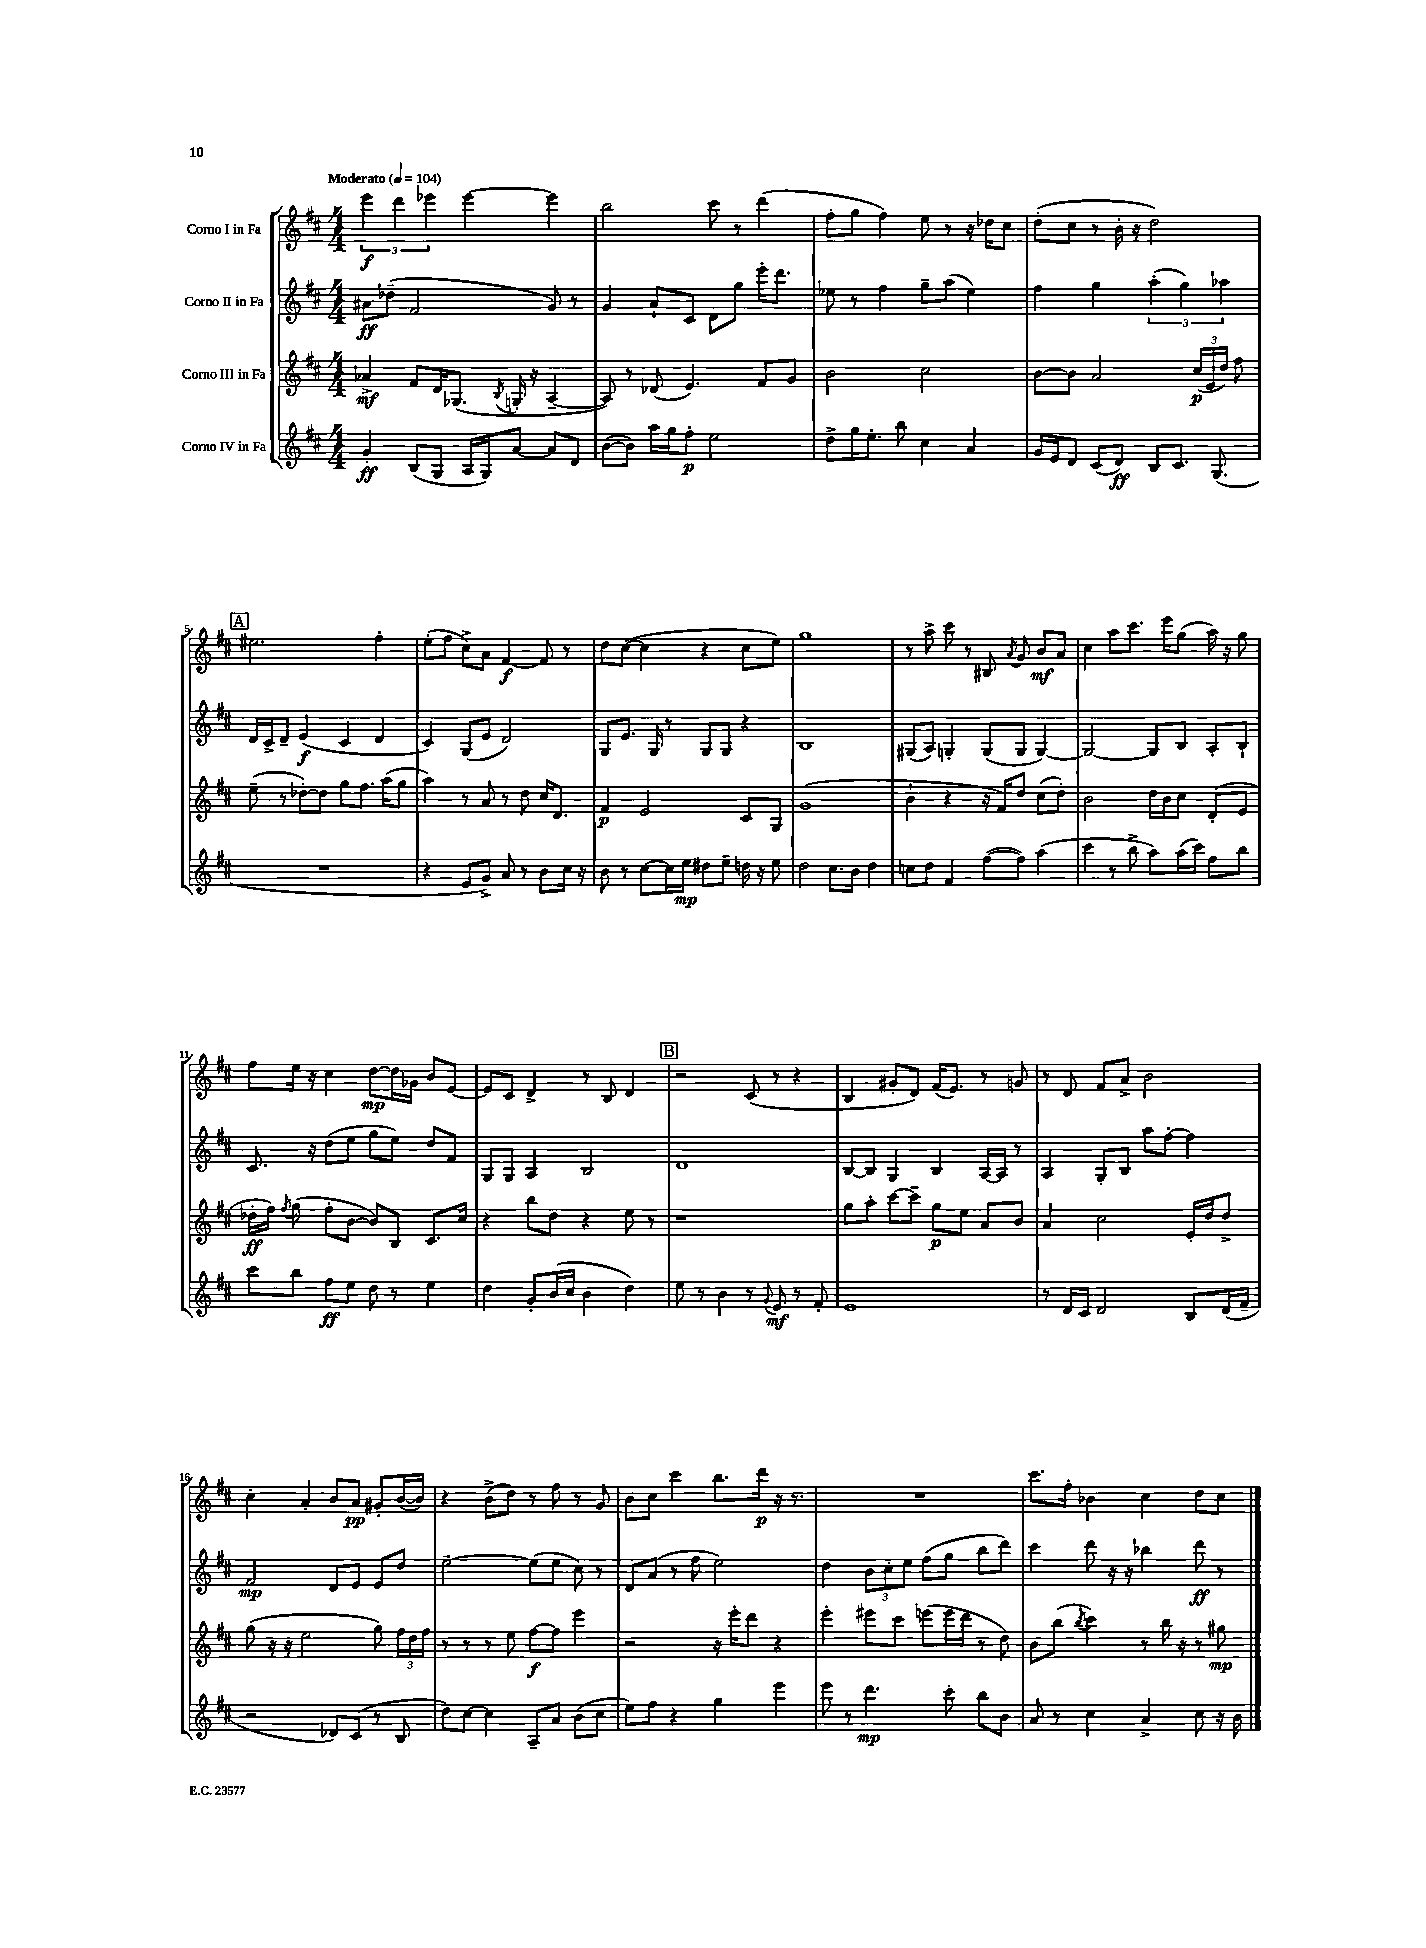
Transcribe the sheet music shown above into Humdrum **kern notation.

**kern	**kern	**kern	**kern
*staff4	*staff3	*staff2	*staff1
*clefG2	*clefG2	*clefG2	*clefG2
*k[f#c#]	*k[f#c#]	*k[f#c#]	*k[f#c#]
*M4/4	*M4/4	*M4/4	*M4/4
*MM104	*MM104	*MM104	*MM104
4g'/	4a-^/	8a#\L	6eee\
.	.	(8dd-~\J	.
.	.	.	6ddd\
(8B/L	8f#/L	2f#/	.
.	.	.	6eee-\
8G/J	16d/K	.	.
.	(8.G-/J	.	.
16A/LL	.	.	[4eee-\
16G/J)	.	.	.
.	8qB/	.	.
[8a/J	16G'/	.	.
.	16r	.	.
8a/]L	[4A~/	8g/)	4eee-\]
8d/J	.	8r	.
=	=	=	=
([8b\L	8A/])	4g/	2bb\
8b\]J)	8r	.	.
16aa\LL	(8d-/	8a`/L	.
16gg\J	.	.	.
8ff#'\J	4.e/)	8c#/J	.
2ee\	.	8d\L	8ccc#\
.	.	8gg\J	8r
.	8f#/L	16eee'\LK	(4ddd\
.	.	8.ddd\J	.
.	8g/J	.	.
=	=	=	=
8dd^\L	2b\	8ee-\	8ff#'\L
16gg\K	.	8r	8gg\J
8.ee'\J	.	.	.
.	.	4ff#\	4ff#\)
8bb\	.	.	.
4cc#\	2cc#\	8gg~\L	8ee\
.	.	(8aa\J	8r
4a/	.	4ee-\)	16r
.	.	.	16dd-\LK
.	.	.	8cc#\J
=	=	=	=
16g/LL	[8b\L	4ff#\	(8dd'\L
16e/J	.	.	.
8d/J	8b\]J	.	8cc#\J
(8c#/L	2a/	4gg\	8r
8d/J)	.	.	16b'\
.	.	.	16r
8B/L	.	(6aa'\	2dd\)
8.c#/J	.	.	.
.	.	6gg\)	.
.	(24cc#/LL	.	.
.	24e/	.	.
(8.G/	.	.	.
.	24dd/JJ)	6aa-\	.
.	8ff#\	.	.
=	=	=	=
1r	(8ee~\	16d/LL	2.ee#\
.	.	16c#^/J	.
.	8r	8d~/J	.
.	[8dd-'\L)	(4e/	.
.	8dd-\]J	.	.
.	8gg\L	4c#/	.
.	8.ff#\J	.	.
.	.	4d/	4ff#'\
.	(16aa\LK	.	.
.	8gg\J	.	.
=	=	=	=
4r	4aa\)	4c#/)	(8ee'\L
.	.	.	8ff#\J
8e/L	8r	(8G/L	8cc#^\L)
8g^/J)	8a/	8e/J	8a\J
8a/	8r	2d/)	[4f#/
8r	8dd\	.	.
8b\L	16cc#/LK	.	8f#/]
.	8.d/J	.	.
16cc#\Jk	.	.	8r
16r	.	.	.
=	=	=	=
8b\	4f#/	8G/L	8dd\L
8r	.	8.e/J	([8cc#\J
[8cc#\L	2e/	.	4cc#\]
.	.	16G/	.
16cc#\]L	.	8r	.
16ee\JJ	.	.	.
8dd#\L	.	8G/L	4r
8ee~\J	.	8G/J	.
16dd\	8c#/L	4r	8cc#\L
16r	.	.	.
8ee\	8G/J	.	8ee\J)
=	=	=	=
2dd\	(1g	1B	1gg
8.cc#\L	.	.	.
16b\Jk	.	.	.
4dd\	.	.	.
=	=	=	=
8cc\L	4b`\	(8G#/L	8r
8dd\J	.	8A/J)	8aa^\
4f#/	4r	4G'/	8ccc#\
.	.	.	8r
([8ff#\L	16r	(8G/L	8B#/
.	16f#/LK)	.	.
.	.	.	8qa/
8ff#\]J)	8dd/J	8G/J	8g/
(4aa\	(8cc#\L	[4G/)	8b/L
.	8dd'\J)	.	8a/J
=	=	=	=
4ccc#\	2b\	2G/_	4cc#\
8r	.	.	8aa\L
8bb^\	.	.	8.ccc#\J
8aa\L)	16dd\LL	8G/]L	.
.	16b\J	.	16eee\LK
(16aa\L	8cc#\J	8B/J	(8gg\J
16ccc#\JJ)	.	.	.
8ff#\L	(8d'/L	8A'/L	16aa\)
.	.	.	16r
8bb\J	8e/J	8B`/J	8gg\
=	=	=	=
8ccc#\L	16dd-'\LL	8.c#/	8ff#\L
.	16ff#\JJ)	.	.
.	8qff#/	.	.
8bb\J	(8gg\	.	16ee\Jk
.	.	16r	16r
8ff#\L	8ff#'\L	(8dd\L	4cc#\
8ee\J	[8b\J	8ee\J	.
8dd\	8b/]L)	8gg\L	[8dd\L
8r	8B/J	8ee\J)	16dd\]L
.	.	.	16g-\JJ
4ee\	8.c#/L	8dd/L	8b/L
.	.	8f#/J	[8e/J
.	16cc#/Jk	.	.
=	=	=	=
4dd\	4r	8G/L	8e/]L
.	.	8G/J	8c#/J
8g'/L	8bb\L	4A/	4d^/
(16b/L	8dd\J	.	.
16cc#/JJ	.	.	.
4b\	4r	2B/	8r
.	.	.	8B/
4dd\)	8ee\	.	4d/
.	8r	.	.
=	=	=	=
8ee\	1r	1d	2r
8r	.	.	.
4b\	.	.	.
8r	.	.	(8c#/
8qqg/	.	.	.
8e/	.	.	8r
8r	.	.	4r
8f#'/	.	.	.
=	=	=	=
1e	8gg\L	[8B/L	4B/
.	8aa'\J	8B/]J	.
.	[8ccc#\L	4G/	8g#'/L
.	8ccc#~\]J	.	8d/J)
.	8gg\L	4B/	(16f#/LK
.	.	.	8.e/J)
.	8ee\J	.	.
.	8a/L	[16A/LL	8r
.	.	16A/]JJ	.
.	8b/J	8r	8g/
=	=	=	=
8r	4a/	4A/	8r
16d/LL	.	.	8d/
16c#/JJ	.	.	.
2d/	2cc#\	8G'/L	8f#/L
.	.	8B/J	8a^/J
.	.	8aa\L	2b\
.	.	[8ff#'\J	.
8B/L	16e'/LL	4ff#\]	.
.	16dd/J	.	.
(16d/L	8dd^/J	.	.
16f#~/JJ	.	.	.
=	=	=	=
2r	(8gg\	2f#/	4cc#'\
.	16r	.	.
.	16r	.	.
.	2ee\	.	4a'/
8d-/L)	.	8d/L	8b/L
(8c#/J	.	8e/J	8a/J
8r	8gg\)	8e/L	8g#'/L
8B/	24ff#\LL	8dd/J	([16b/L
.	24dd\	.	.
.	.	.	16b/]JJ)
.	24ff#\JJ	.	.
=	=	=	=
8dd\L)	8r	[2ee~\	4r
[8cc#\J	8r	.	.
4cc#\]	8r	.	(8b^\L
.	8ee\	.	8dd\J)
8A~/L	[8ff#\L	(8ee\]L	8r
8a/J	8ff#\]J	8ee\J	8ff#\
(8b\L	4eee\	8cc#\)	8r
8cc#\J	.	8r	8g/
=	=	=	=
8ee\L)	2r	8d/L	8b\L
8ff#\J	.	(8a/J	8cc#\J
4r	.	8r	4ccc#\
.	.	8ff#\	.
4gg\	16r	2ee\)	8.bb\L
.	16eee'\LK	.	.
.	8ddd\J	.	.
.	.	.	16ddd\Jk
4eee\	4r	.	16r
.	.	.	8.r
=	=	=	=
8eee\	4eee'\	4dd\	1r
8r	.	.	.
4.ddd\	8eee#\L	12b\L	.
.	.	12cc#'\	.
.	8ccc#\J	.	.
.	.	12ee\J	.
.	(8eee\L	(8ff#\L	.
8ccc#'\	16eee\L	8gg\J	.
.	16ddd\JJ	.	.
8bb\L	8r	8bb\L	.
8b\J	8dd\)	8ddd\J)	.
=	=	=	=
8a/	8b\L	4ccc#\	8.ccc#\L
8r	(8bb\J	.	.
.	.	.	16ff#'\Jk
.	8qbb/	.	.
4cc#\	4ccc#\)	8ddd\	4b-\
.	.	16r	.
.	.	16r	.
4a^/	8r	4bb-\	4cc#\
.	16bb\	.	.
.	16r	.	.
8cc#\	8r	8ddd\	8dd\L
16r	8gg#\	8r	8cc#\J
16b\	.	.	.
==	==	==	==
*-	*-	*-	*-
